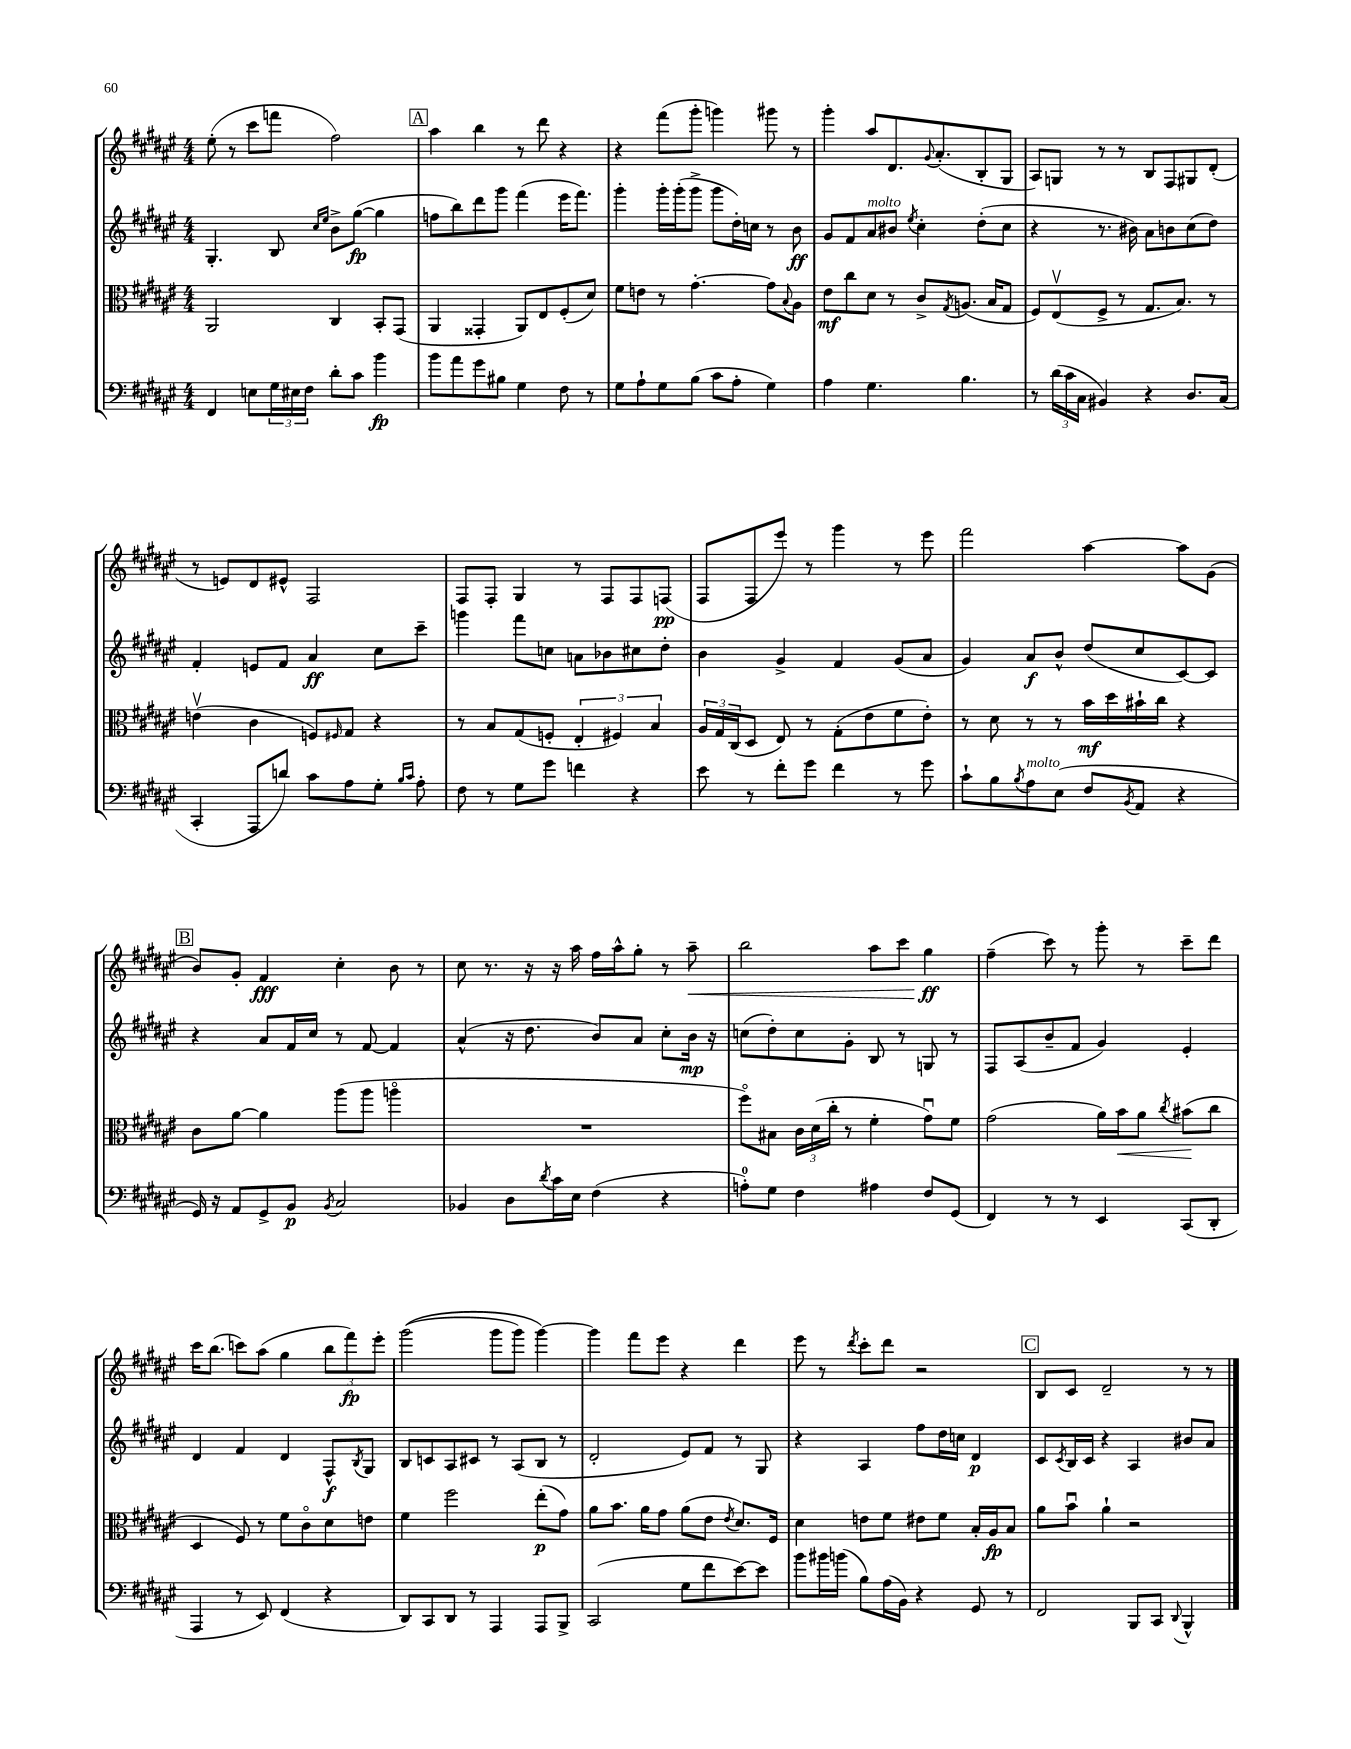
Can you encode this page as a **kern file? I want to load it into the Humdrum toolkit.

**kern	**kern	**kern	**kern
*staff4	*staff3	*staff2	*staff1
*clefF4	*clefC3	*clefG2	*clefG2
*k[f#c#g#d#a#e#]	*k[f#c#g#d#a#e#]	*k[f#c#g#d#a#e#]	*k[f#c#g#d#a#e#]
*M4/4	*M4/4	*M4/4	*M4/4
4FF#	2AA#	4.G#'	(8ee#'
.	.	.	8r
8E	.	.	8ccc#
24G#	.	8B	8fff
24E#	.	.	.
24F#	.	.	.
.	.	16qqcc#	.
.	.	16qqee#	.
8d#'	4C#	8b^	2ff#)
8c#	.	([8gg#	.
4b	8BB'	4gg#]	.
.	(8GG#	.	.
=	=	=	=
8b	4AA#	8ff	4aa#
8a#	.	8bb)	.
8g#	4GG##'	8ddd#	4bb
8B#	.	8ggg#	.
4G#	8AA#)	(4fff#	8r
.	8E#	.	8ddd#
8F#	(8F#'	16eee#	4r
.	.	8.fff#)	.
8r	8d#)	.	.
=	=	=	=
8G#	8f#	4ggg#'	4r
8A#`	8e	.	.
8G#	8r	16ggg#'	(8fff#
.	.	(16ggg#'	.
(8B	[4.g#'	8ggg#^	8ggg#'
8c#	.	8ggg#	4ggg)
8A#'	.	16dd#')	.
.	.	16cc	.
4G#)	8g#]	8r	8ggg#
.	8qqB	.	.
.	8A#	8b	8r
=	=	=	=
4A#	8e#	8g#	4ggg#'
.	8cc#	8f#	.
4.G#	8d#	8a#	8aa#
.	8r	8b#	8.d#
.	.	8qee#	.
.	8c#^	4cc#'	.
.	.	.	8qqg#
.	.	.	(8.a#'
.	8qG#	.	.
4.B	(8.A	.	.
.	.	(8dd#'	8B'
.	16B	.	.
.	8G#	8cc#	8G#
=	=	=	=
8r	8F#)	4r	8A#)
(24d#	(8E#v	.	8G
24c#	.	.	.
24C#	.	.	.
4BB#)	8F#^	8.r	8r
.	8r	.	8r
.	.	16b#)	.
4r	8.G#	8a#	8B
.	.	8b	8F#
.	8.B)	.	.
8.D#	.	(8cc#	8G#
.	8r	8dd#)	(8d#'
(16C#	.	.	.
=	=	=	=
4CC#'	(4ev	4f#'	8r
.	.	.	8e)
8AAA#	4c#	8e	8d#
8d)	.	8f#	8e#^^
8c#	8F)	4a#	2F#
.	16qqF#	.	.
8A#	8G#	.	.
8G#'	4r	8cc#	.
16qqB	.	.	.
16qqc#	.	.	.
8A#'	.	8ccc#~	.
=	=	=	=
8F#	8r	4ggg	8F#
8r	8B	.	8F#'
8G#	(8G#	8fff#	4G#
8g#	8F'	8cc	.
4f	6E#'	8a	8r
.	.	8b-	8F#
.	6F#)	.	.
4r	.	8cc#	8F#
.	6B	.	.
.	.	8dd#'	(8F
=	=	=	=
8e#	24A#	4b	8F#
.	24G#	.	.
.	(24C#	.	.
8r	8D#	.	8F#
8f#'	8E#)	4g#^	8eee#)
8g#	8r	.	8r
4f#	(8G#'	4f#	4ggg#
.	8e#	.	.
8r	8f#	(8g#	8r
8g#	8e#')	8a#	8eee#
=	=	=	=
8c#`	8r	4g#)	2fff#
8B	8d#	.	.
8qB	.	.	.
8A#	8r	8a#	.
(8E#	8r	8b^^	.
8F#	16b	(8dd#	[4aa#
.	16dd#	.	.
8qBB	.	.	.
8AA#	16b#`	8cc#	.
.	16cc#	.	.
4r	4r	[8c#)	8aa#]
.	.	8c#]	(8g#
=	=	=	=
16GG#)	8c#	4r	8b)
16r	.	.	.
8AA#	[8a#	.	8g#'
8GG#^	4a#]	8a#	4f#
8BB	.	16f#	.
.	.	16cc#	.
8qBB	.	.	.
2C#	(8aa#	8r	4cc#'
.	8aa#	[8f#	.
.	4aao	4f#]	8b
.	.	.	8r
=	=	=	=
4BB-	1r	(4a#^^	8cc#
.	.	.	8.r
8D#	.	16r	.
.	.	8.dd#	16r
8qd#	.	.	.
16c#	.	.	16r
16E#	.	.	16aa#
(4F#	.	8b)	16ff#
.	.	.	16aa#^^
.	.	8a#	8gg#'
4r	.	8cc#'	8r
.	.	16b	8aa#~
.	.	16r	.
=	=	=	=
8A')	8ff#o)	(8cc	2bb
8G#	8B#	8dd#')	.
4F#	24c#	8cc	.
.	(24d#	.	.
.	24cc#'	.	.
.	8r	8g#'	.
4A#	4f#'	8B	8aa#
.	.	8r	8ccc#
8F#	8g#u)	8G	4gg#
(8GG#	8f#	8r	.
=	=	=	=
4FF#)	(2g#	8F#	(4ff#~
.	.	(8A#	.
8r	.	8b~	8ccc#)
8r	.	8f#	8r
4EE#	16a#)	4g#)	8ggg#'
.	16b	.	.
.	8a#	.	8r
.	8qcc#	.	.
(8CC#	(8b#	4e#'	8ccc#~
8DD#'	8cc#	.	8ddd#
=	=	=	=
4AAA#	4D#	4d#	16ccc#
.	.	.	(8.bb
8r	8F#)	4f#	8ccc)
8EE#)	8r	.	(8aa#
(4FF#	8f#	4d#	4gg#
.	8c#o	.	.
4r	8d#	8F#^^	12bb
.	.	.	12fff#)
.	.	8qB	.
.	8e	8G#	.
.	.	.	12eee#'
=	=	=	=
8DD#)	4f#	8B	&((2ggg#
8CC#	.	8c	.
8DD#	2ff#	8A#	.
8r	.	8c#	.
4AAA#	.	8r	8ggg#
.	.	(8A#	8ggg#)
8AAA#	(8ee#'	8B	[4ggg#&)
8BBB^	8g#)	8r	.
=	=	=	=
(2CC#	8a#	2d#'	4ggg#]
.	8.b	.	.
.	.	.	8fff#
.	16a#	.	.
.	8g#	.	8eee#
8G#	(8a#	8e#)	4r
8f#	8e#	8f#	.
.	8qe#	.	.
[8e#)	8.d#)	8r	4ddd#
8e#]	.	8G#	.
.	16F#	.	.
=	=	=	=
8b	4d#	4r	8eee#
16b#	.	.	8r
(16b	.	.	.
.	.	.	8qddd#
8B)	8e	4A#	8ccc#'
(16A#	8f#	.	8ddd#
16BB)	.	.	.
4r	8e#	8ff#	2r
.	8f#	16dd#	.
.	.	16cc	.
8GG#	16B'	4d#	.
.	16A#	.	.
8r	8B	.	.
=	=	=	=
2FF#	8a#	8c#	8B
.	.	8qc#	.
.	8bu	16B	8c#
.	.	16c#	.
.	4a#`	4r	2d#~
8BBB	2r	4A#	.
8CC#	.	.	.
8qqDD#	.	.	.
4BBB^^	.	8b#	8r
.	.	8a#	8r
==	==	==	==
*-	*-	*-	*-
